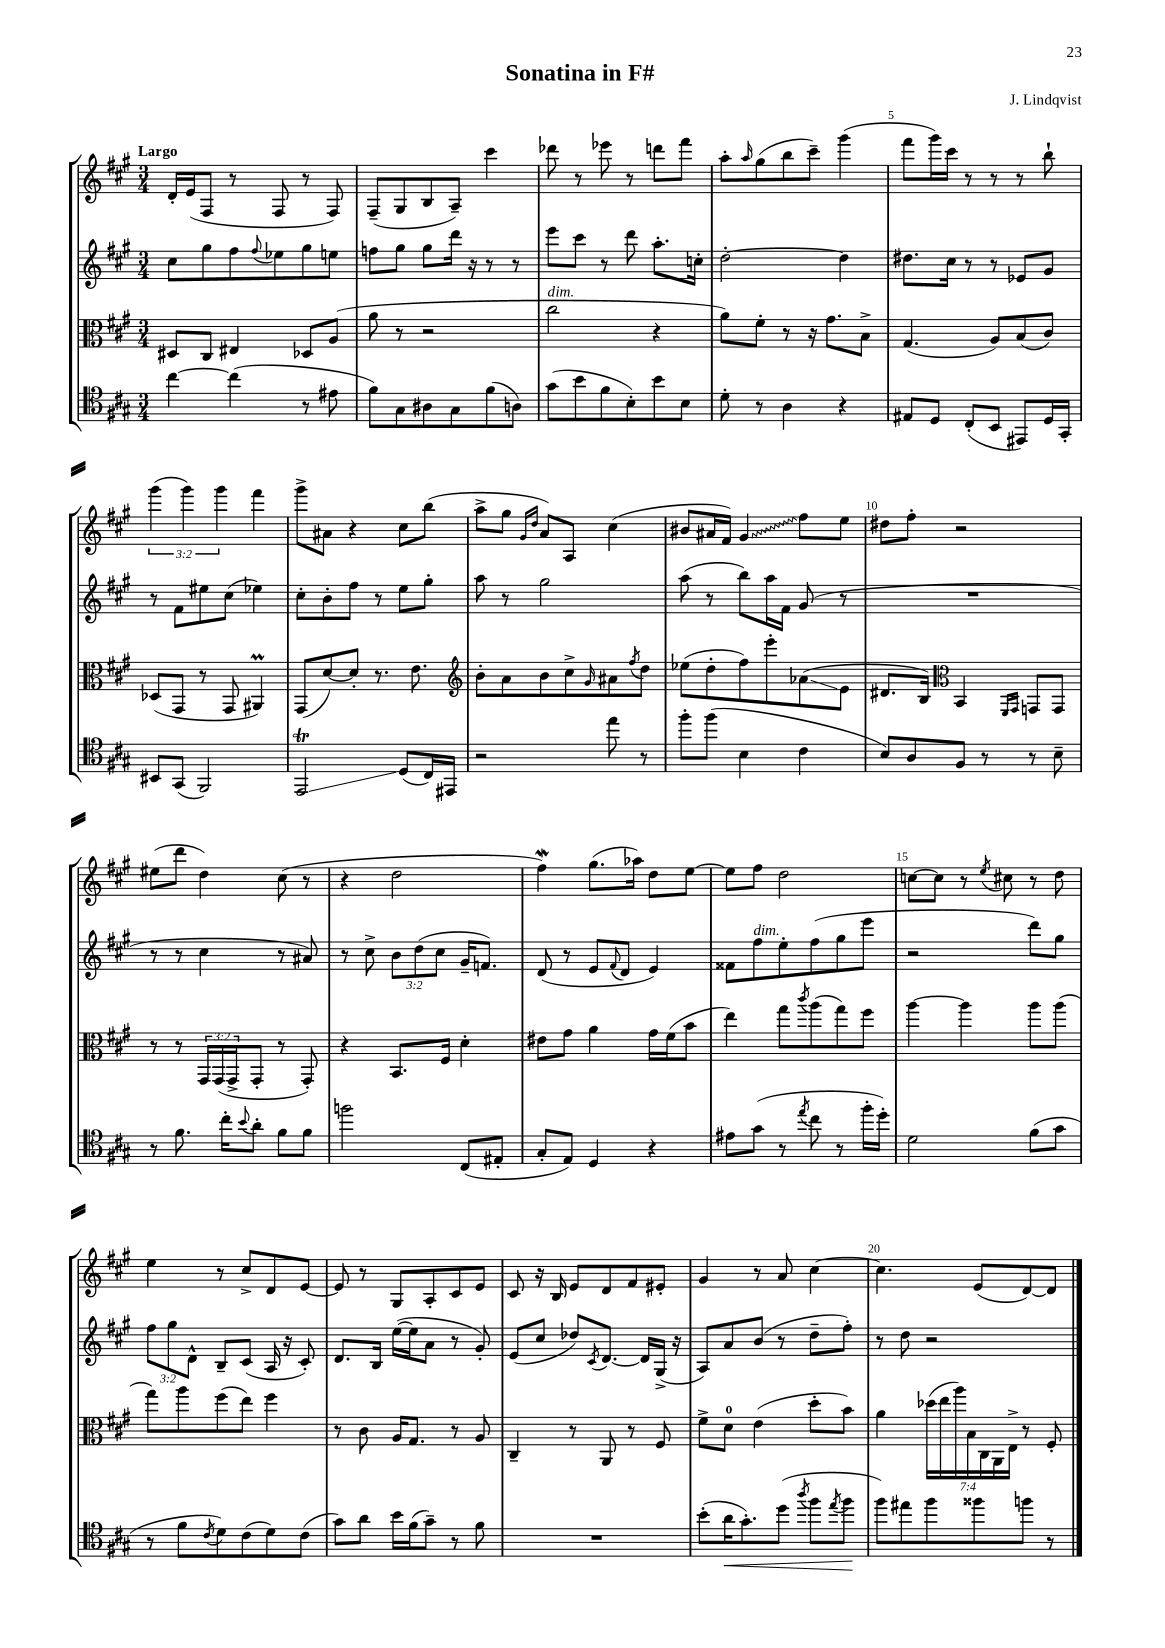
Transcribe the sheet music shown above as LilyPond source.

\header { title = "Sonatina in F#" composer = "J. Lindqvist" }
<<
\new StaffGroup <<
\new Staff = "s0" {
    \clef treble \key a \major \numericTimeSignature \time 3/4 \override Staff.TupletNumber.text = #tuplet-number::calc-fraction-text \tempo "Largo"
    d'16-. e'16( fis8 r8 fis8 r8 fis8) |
    fis8--( gis8 b8 a8--) cis'''4 |
    des'''8 r8 ees'''8 r8 d'''8 fis'''8 |
    a''8-. \grace { a''16 } gis''8( b''8 cis'''8--) gis'''4( |
    fis'''8 gis'''16) cis'''16 r8 r8 r8 b''8-! |
    \tuplet 3/2 { gis'''4( gis'''4) gis'''4 } fis'''4 |
    gis'''8-> ais'8 r4 cis''8 b''8( |
    a''8-> gis''8 \grace { gis'16 d''16 } a'8) a8 cis''4( |
    bis'8 ais'16 fis'16) \once \override Glissando.style = #'zigzag gis'4\glissando fis''8 e''8 |
    dis''8 fis''8-. r2 |
    eis''8( d'''8 d''4) cis''8( r8 |
    r4 d''2 |
    fis''4\mordent) gis''8.( aes''16) d''8 e''8~ |
    e''8 fis''8 d''2 |
    c''8~ c''8 r8 \acciaccatura { e''8 } cis''8 r8 d''8 |
    e''4 r8 cis''8-> d'8 e'8~ |
    e'8 r8 gis8 a8-. cis'8 e'8 |
    cis'8 r16 b16 e'8 d'8 fis'8 eis'8-. |
    gis'4 r8 a'8 cis''4~ |
    cis''4. e'8( d'8~) d'8 \bar "|." |
}
\new Staff = "s1" {
    \clef treble \key a \major \numericTimeSignature \time 3/4 \override Staff.TupletNumber.text = #tuplet-number::calc-fraction-text
    cis''8 gis''8 fis''8 \appoggiatura { fis''8 } ees''8 gis''8 e''8 |
    f''8 gis''8 gis''8 d'''16 r16 r8 r8 |
    e'''8 cis'''8 r8 d'''8 a''8.-. c''16-. |
    d''2~-. d''4 |
    dis''8. cis''16 r8 r8 ees'8 gis'8 |
    r8 fis'8 eis''8 cis''8( ees''4) |
    cis''8-. b'8-. fis''8 r8 e''8 gis''8-. |
    a''8 r8 gis''2 |
    a''8( r8 b''8) a''16 fis'16 gis'8( r8 |
    R2. |
    r8 r8 cis''4 r8 ais'8) |
    r8 cis''8-> \tuplet 3/2 { b'8 d''8( cis''8 } gis'16-- f'8.) |
    d'8( r8 e'8 \appoggiatura { fis'8 } d'8 e'4) |
    fisis'8 fis''8^\markup { \italic "dim." } e''8-. fis''8( gis''8 e'''8 |
    r2 d'''8) gis''8 |
    \tuplet 3/2 { fis''8 gis''8 d'8-^ } b8-- cis'8( a16 r16 cis'8-.) |
    d'8. b16 e''16~( e''16 a'8 r8 gis'8-.) |
    e'8( cis''8 des''8) \acciaccatura { cis'8 } d'8.~ d'16 gis16->( r16 |
    a8) a'8 b'8( r8 d''8-- fis''8-.) |
    r8 d''8 r2 \bar "|." |
}
\new Staff = "s2" {
    \clef alto \key a \major \numericTimeSignature \time 3/4 \override Staff.TupletNumber.text = #tuplet-number::calc-fraction-text
    dis8 cis8 eis4 des8 a8( |
    a'8 r8 r2 |
    cis''2^\markup { \italic "dim." } r4 |
    a'8) fis'8-. r8 r16 gis'8. b8-> |
    gis4.( a8) b8( cis'8) |
    des8( gis,8 r8 gis,8 ais,4\prall) |
    gis,8( d'8~) d'8-. r8. e'8. |
    \clef treble b'8-. a'8 b'8 cis''8-> \grace { gis'16 } ais'8 \acciaccatura { fis''8 } d''8 |
    ees''8( d''8-. fis''8) e'''8-. aes'8\glissando( e'8 |
    dis'8. b16) \clef alto b,4 \grace { fis,16 gis,16 } g,8 g,8 |
    r8 r8 \tuplet 3/2 { gis,16 gis,16( gis,16-> } gis,8-. r8 gis,8-.) |
    r4 b,8. fis16 d'4-. |
    eis'8 gis'8 a'4 gis'16 fis'16( b'8 |
    e''4) gis''8 \acciaccatura { cis'''8 } a''8( gis''8) fis''8 |
    a''4~ a''4 a''8 a''8( |
    gis''8) a''8 fis''8( e''8) fis''4 |
    r8 cis'8 a16 gis8. r8 a8 |
    cis4-- r8 a,8 r8 fis8 |
    fis'8-> d'8-0 e'4( d''8-. b'8) |
    a'4 \tuplet 7/4 { des''16( e''16 a''16) b16 cis16 a,16 e16-> } r8 fis8-. \bar "|." |
}
\new Staff = "s3" {
    \clef tenor \key a \major \numericTimeSignature \time 3/4
    cis''4~ cis''4( r8 eis'8 |
    fis'8) gis8 ais8 gis8 fis'8( a8) |
    gis'8( b'8 fis'8 b8-.) b'8 b8 |
    d'8-. r8 a4 r4 |
    eis8 d8 cis8-.( b,8 eis,8) d16 gis,16-. |
    bis,8 gis,8( fis,2) |
    e,2\trill\glissando d8( cis16) eis,16 |
    r2 e''8 r8 |
    fis''8-. fis''8( b4 cis'4 |
    b8) a8 fis8 r8 r8 b8-- |
    r8 fis'8. cis''16-. \appoggiatura { b'8 } a'8-. fis'8 fis'8 |
    f''2 cis8( eis8-. |
    gis8-. e8) d4 r4 |
    eis'8 gis'8( r8 \acciaccatura { e''8 } cis''8 r8 fis''16-. d''16-.) |
    d'2 fis'8( gis'8 |
    r8 fis'8 \acciaccatura { cis'8 } d'8) cis'8( d'8) cis'8( |
    gis'8) a'8 b'16 fis'16( gis'8--) r8 fis'8 |
    R2. |
    b'8-.( a'16\< gis'8.-.) d''8( \acciaccatura { a''8 } fis''8 \acciaccatura { e''8 } fis''8\! |
    fis''8) eis''8 fis''8 fisis''8 f''8 r8 \bar "|." |
}
>>
>>
\layout { \context { \Score \override BarNumber.break-visibility = ##(#f #t #t) barNumberVisibility = #(every-nth-bar-number-visible 5) } }
